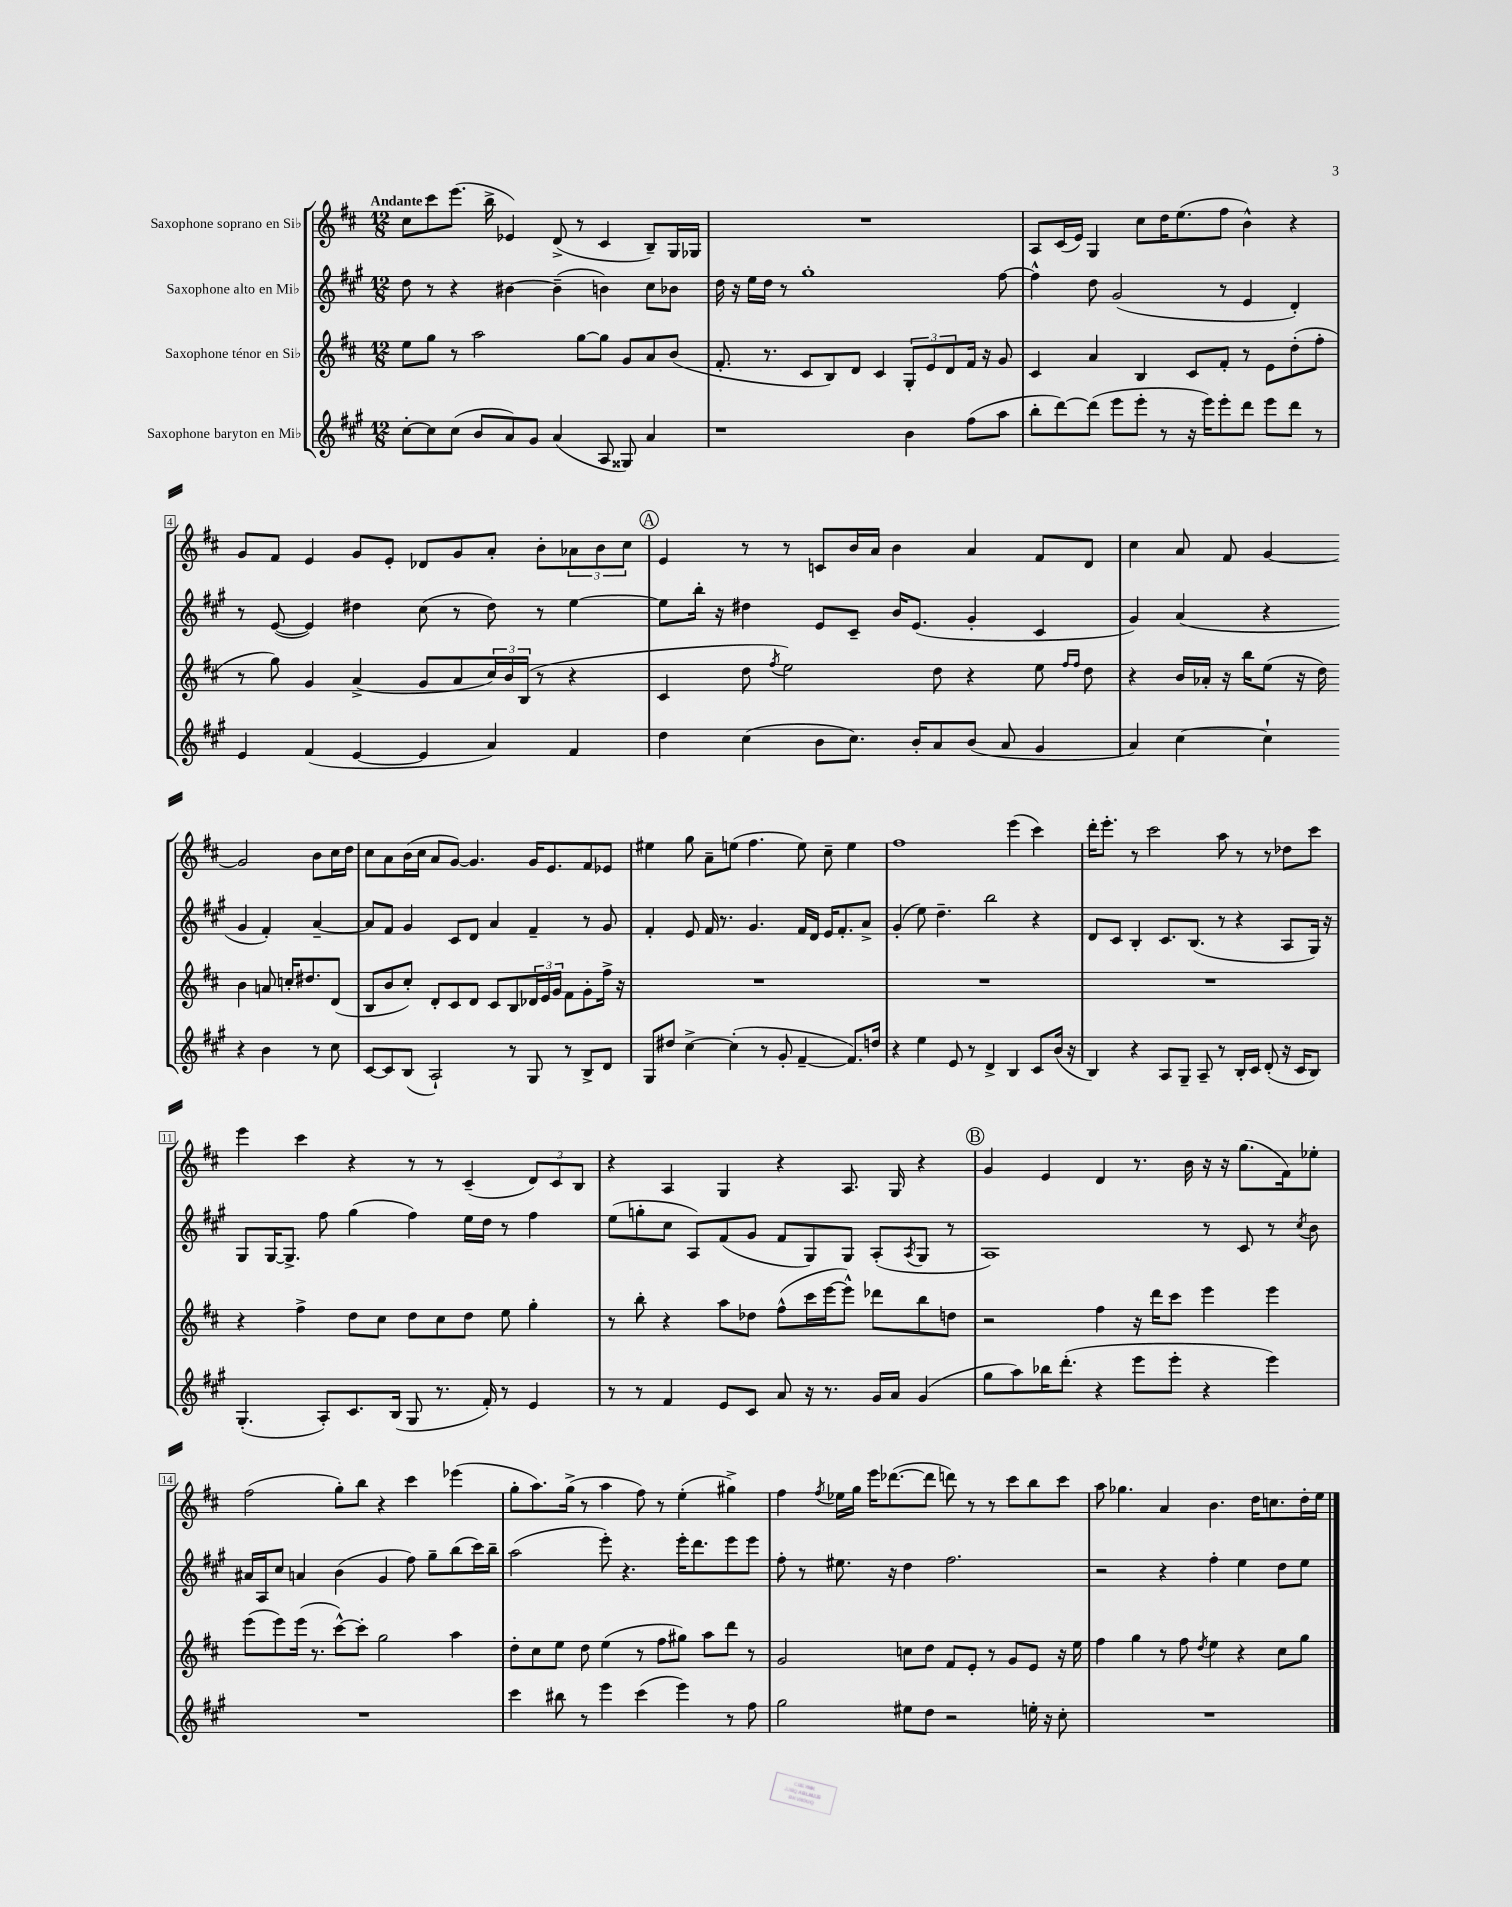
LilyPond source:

<<
\new StaffGroup <<
\new Staff = "s0" \with { instrumentName = "Saxophone soprano en Sib" } {
    \clef treble \key d \major \numericTimeSignature \time 12/8 \tempo "Andante"
    cis''8 cis'''8 e'''8.( b''16-> ees'4) d'8->( r8 cis'4 b8--) g16 ges16 |
    R1. |
    a8 cis'16( e'16) g4 cis''8 d''16 e''8.( fis''8 b'4-^) r4 |
    g'8 fis'8 e'4 g'8 e'8-. des'8 g'8 a'8-. b'8-. \tuplet 3/2 { aes'8 b'8 cis''8 } |
    \mark \markup { \circle "A" } e'4 r8 r8 c'8 b'16 a'16 b'4 a'4 fis'8 d'8 |
    cis''4 a'8 fis'8 g'4~ g'2 b'8 cis''16 d''16 |
    cis''8 a'8 b'16( cis''16 a'8 g'8~) g'4. g'16 e'8. fis'8 ees'8 |
    eis''4 g''8 a'8-- e''8( fis''4. e''8) cis''8-- e''4 |
    fis''1 e'''4( cis'''4) |
    d'''16-. e'''8.-. r8 cis'''2 a''8 r8 r8 des''8 cis'''8 |
    e'''4 cis'''4 r4 r8 r8 cis'4--( \tuplet 3/2 { d'8) cis'8 b8 } |
    r4 a4 g4 r4 a8. g16 r4 |
    \mark \markup { \circle "B" } g'4 e'4 d'4 r8. b'16 r16 r16 g''8.( fis'16) ees''8-. |
    fis''2( g''8-.) b''8 r4 cis'''4 ees'''4( |
    g''8-. a''8.) g''16->( r8 a''4 fis''8) r8 e''4-.( gis''4->) |
    fis''4 \acciaccatura { fis''8 } ees''16 g''16 e'''16 des'''8.~( des'''8 d'''8) r8 r8 cis'''8 b''8 cis'''8 |
    a''8 ges''4. a'4 b'4. d''16 c''8. d''16-. e''16 \bar "|." |
}
\new Staff = "s1" \with { instrumentName = "Saxophone alto en Mib" } {
    \clef treble \key a \major \numericTimeSignature \time 12/8
    d''8 r8 r4 bis'4~ bis'4--( b'4) cis''8 bes'8 |
    d''16 r16 e''16 d''16 r8 gis''1-. fis''8~ |
    fis''4-^ d''8 gis'2( r8 e'4 d'4-.) |
    r8 e'8~( e'4) dis''4 cis''8( r8 dis''8) r8 e''4~ |
    \mark \markup { \circle "A" } e''8 b''16-. r16 dis''4 e'8 cis'8-- b'16 e'8.( gis'4-. cis'4 |
    gis'4) a'4( r4 gis'4 fis'4-.) a'4~-- |
    a'8 fis'8 gis'4 cis'8 d'8 a'4 fis'4-- r8 gis'8 |
    fis'4-. e'8 fis'16 r8. gis'4. fis'16 d'16 e'16 fis'8.-. a'8-> |
    gis'4-.( e''8) d''4.-- b''2 r4 |
    d'8 cis'8 b4-. cis'8. b8.( r8 r4 a8 gis16) r16 |
    gis8 gis16~ gis8.-> fis''8 gis''4( fis''4) e''16 d''16 r8 fis''4 |
    e''8( g''8-. cis''8 a8) fis'8( gis'8 fis'8 gis8) gis8 a8-.( \acciaccatura { a8 } gis8 r8 |
    \mark \markup { \circle "B" } a1) r8 cis'8 r8 \acciaccatura { cis''8 } b'8 |
    ais'16 a16 cis''8 a'4 b'4( gis'4 fis''8) gis''8-- b''8( cis'''16) b''16-- |
    a''2( e'''8-.) r4. e'''16-. d'''8. e'''8 e'''8 |
    fis''8-. r8 eis''8. r16 d''4 fis''2. |
    r2 r4 fis''4-. e''4 d''8 e''8 \bar "|." |
}
\new Staff = "s2" \with { instrumentName = "Saxophone ténor en Sib" } {
    \clef treble \key d \major \numericTimeSignature \time 12/8
    e''8 g''8 r8 a''2 g''8~ g''8 g'8 a'8 b'8( |
    fis'8.-. r8. cis'8 b8) d'8 cis'4 \tuplet 3/2 { g8-. e'8 d'8 } fis'16 r16 g'8 |
    cis'4 a'4 b4 cis'8 fis'8-. r8 e'8 d''8-.( fis''8-. |
    r8 g''8) g'4 a'4->( g'8 a'8 \tuplet 3/2 { cis''16) b'16 b16( } r8 r4 |
    \mark \markup { \circle "A" } cis'4 d''8 \acciaccatura { fis''8 } e''2) d''8 r4 e''8 \grace { fis''16 fis''16 } d''8 |
    r4 b'16 aes'16-. r16 b''16 e''8( r16 d''16) b'4 a'8 c''16-. dis''8. d'8( |
    b8 b'8 cis''8-.) d'8-. cis'8 d'8 cis'8 b8 \tuplet 3/2 { des'16 e'16 g'16 } fis'8 g'8-. fis''16-> r16 |
    R1. |
    R1. |
    R1. |
    r4 fis''4-> d''8 cis''8 d''8 cis''8 d''8 e''8 g''4-. |
    r8 b''8-. r4 a''8 des''8 fis''8-^( cis'''16 e'''16~ e'''8-^) des'''8 b''8 d''8 |
    \mark \markup { \circle "B" } r2 fis''4 r16 d'''16 cis'''8 e'''4 e'''4 |
    e'''8( e'''8) e'''16( r8. cis'''8~-^) cis'''8-. g''2 a''4 |
    d''8-. cis''8 e''8 d''8 e''4( r8 fis''8 gis''8) a''8 d'''8 r8 |
    g'2 c''8 d''8 fis'8 e'8-. r8 g'8 e'8 r16 e''16 |
    fis''4 g''4 r8 fis''8 \acciaccatura { d''8 } e''4 r4 cis''8 g''8 \bar "|." |
}
\new Staff = "s3" \with { instrumentName = "Saxophone baryton en Mib" } {
    \clef treble \key a \major \numericTimeSignature \time 12/8
    cis''8~-. cis''8 cis''8( b'8 a'8) gis'8 a'4( a8 gisis8) a'4 |
    r1 b'4 fis''8( a''8 |
    b''8-. d'''8~) d'''8( e'''8 e'''8-. r8 r16 e'''16) e'''8-. d'''8 e'''8 d'''8 r8 |
    e'4 fis'4( e'4~ e'4 a'4) fis'4 |
    \mark \markup { \circle "A" } d''4 cis''4( b'8 cis''8.) b'16-. a'8 b'8( a'8 gis'4 |
    a'4) cis''4~ cis''4-! r4 b'4 r8 cis''8 |
    cis'8~ cis'8 b8( a2-!) r8 gis8 r8 b8-> d'8 |
    gis8 dis''8 cis''4~-> cis''4-.( r8 gis'8-. fis'4~-- fis'8.) d''16 |
    r4 e''4 e'8 r8 d'4-> b4 cis'8 b'16( r16 |
    b4) r4 a8 gis8-- a8-- r8 b16-. cis'16 d'8-.( r16 cis'16 b8) |
    gis4.-.( a8-.) cis'8. b16( gis8 r8. fis'16-.) r8 e'4 |
    r8 r8 fis'4 e'8 cis'8 a'8 r16 r8. gis'16 a'16 gis'4( |
    \mark \markup { \circle "B" } gis''8 a''8) bes''16 d'''8.-.( r4 e'''8 e'''8-. r4 e'''4) |
    R1. |
    cis'''4 bis''8 r8 e'''4 cis'''4( e'''4) r8 fis''8 |
    gis''2 eis''8 d''8 r2 e''16-. r16 cis''8-. |
    R1. \bar "|." |
}
>>
>>
\layout { \context { \Score \override BarNumber.stencil = #(make-stencil-boxer 0.1 0.3 ly:text-interface::print) } }
